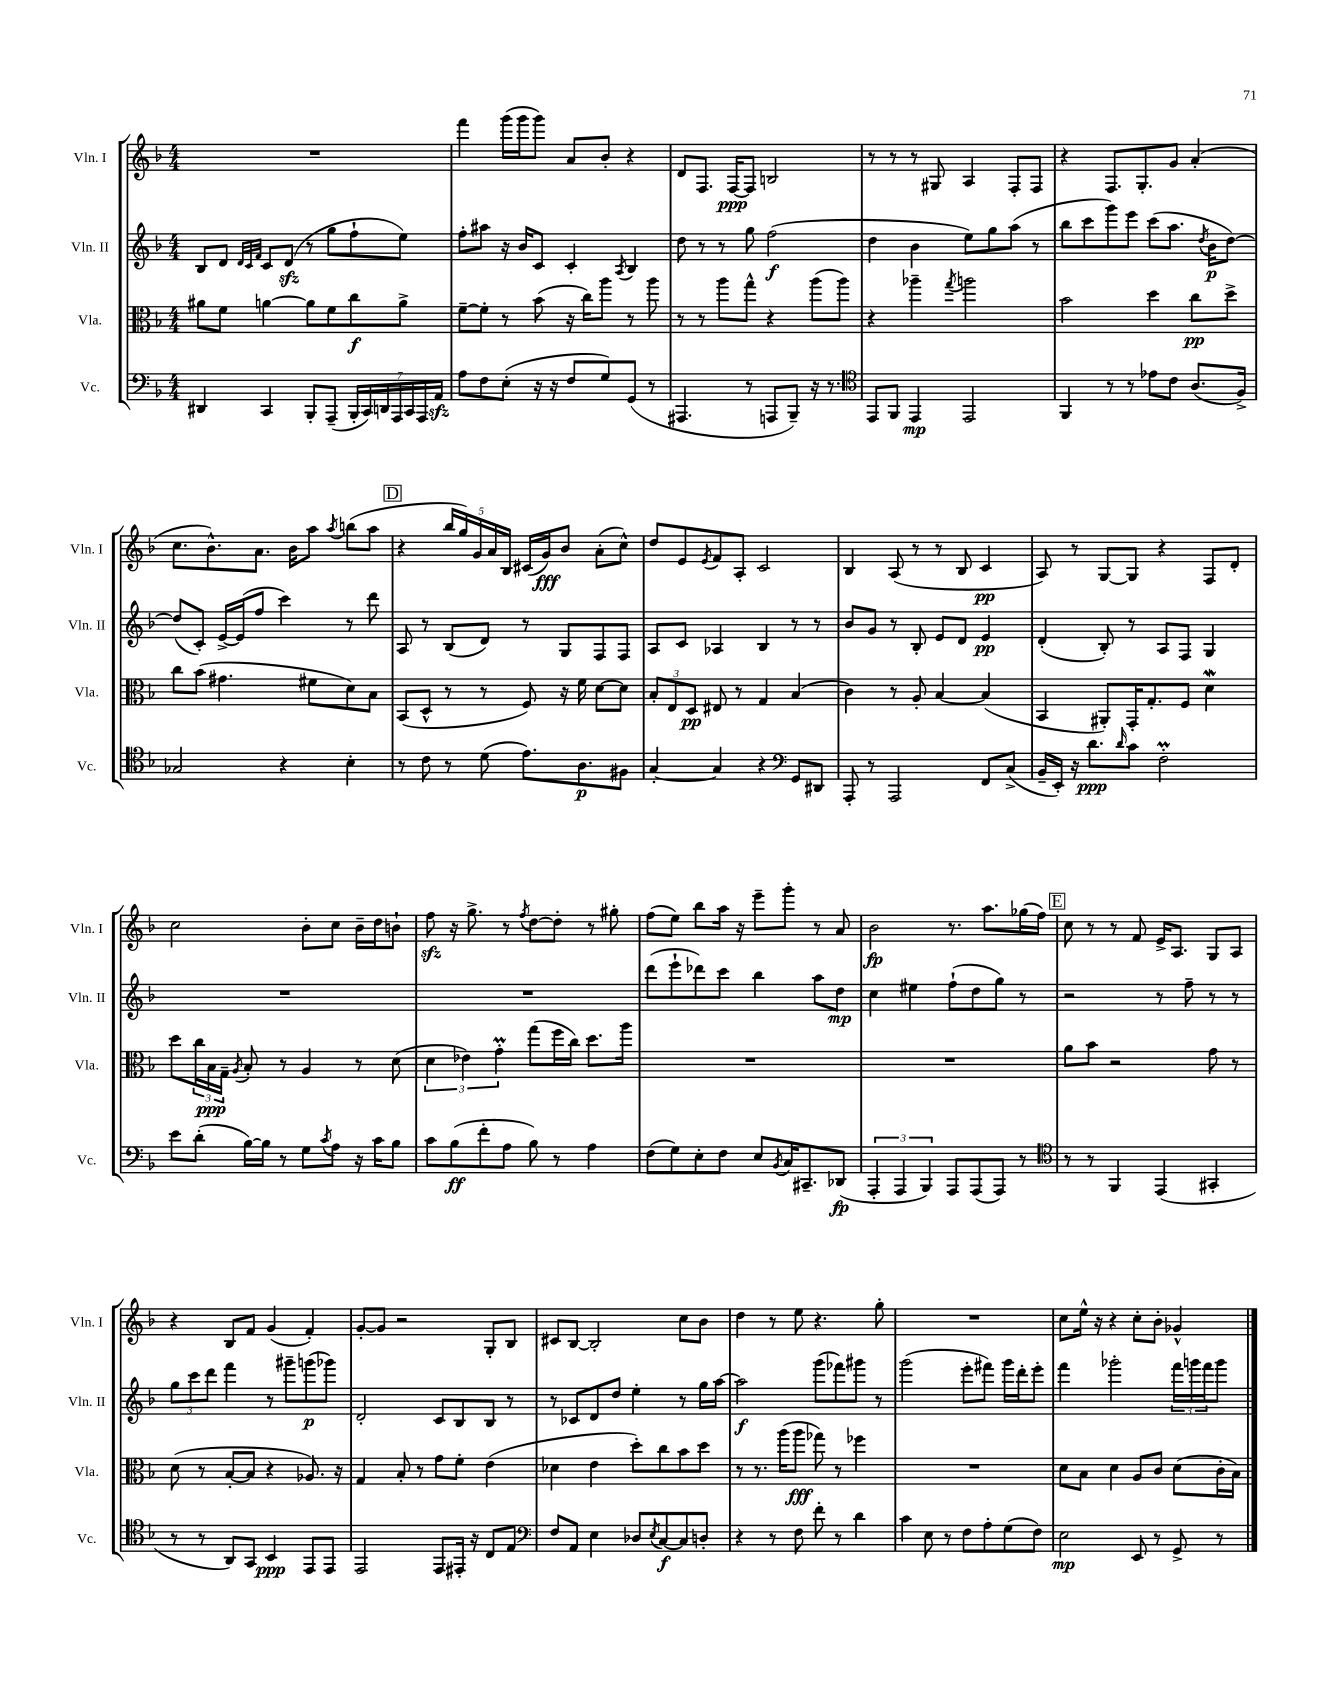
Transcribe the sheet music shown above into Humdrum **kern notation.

**kern	**kern	**kern	**kern
*staff4	*staff3	*staff2	*staff1
*clefF4	*clefC3	*clefG2	*clefG2
*k[b-]	*k[b-]	*k[b-]	*k[b-]
*M4/4	*M4/4	*M4/4	*M4/4
4DD#/	8a#\L	8B-/L	1r
.	8f\J	8d/J	.
.	.	32qqd/LLL	.
.	.	32qqc/	.
.	.	32qqf/JJJ	.
4CC/	[4a\	8c/L	.
.	.	(8d/J	.
8BBB-'/L	8a\]L	8r	.
(8AAA~/J	8f\	8gg\L	.
28BBB-'/LL	8cc\	8ff`\	.
28CC/)	.	.	.
28DD/	.	.	.
28AAA/	.	.	.
.	8a^\J	8ee\J)	.
28CC/	.	.	.
28AAA/	.	.	.
28AA/JJ	.	.	.
=	=	=	=
8A\L	[8f~\L	8ff'\L	4fff\
8F\	8f'\]J	8aa#\J	.
(8E'\J	8r	16r	(16ggg\LL
.	.	16b-/LK	16ggg\J
16r	(8b-\	8c/J	8ggg\J)
16r	.	.	.
8F/L	16r	4c'/	8a/L
.	16cc\LK)	.	.
8G/)	8aa\J	.	8b-'/J
.	.	8qA/	.
(8GG/J	8r	4B-/	4r
8r	8aa\	.	.
=	=	=	=
4.AAA#/	8r	8dd\	8d/L
.	8r	8r	8.F/J
.	8aa\L	8r	.
.	.	.	[16F/LK
8r	8gg^^\J	8gg\	8F/]J
8AAA/L	4r	(2ff\	2B/
8BBB-~/J)	.	.	.
16r	(8aa\L	.	.
8.r	.	.	.
.	8aa\J)	.	.
=	=	=	=
*clefC4	*	*	*
8EE/L	4r	4dd\	8r
8FF/J	.	.	8r
4EE/	4aa-~\	4b-\	8r
.	.	.	8G#/
.	8qgg/	.	.
2EE/	2aa\	8ee\L)	4A/
.	.	8gg\	.
.	.	(8aa\J	8F'/L
.	.	8r	8F/J
=	=	=	=
4FF/	2b-\	8bb-\L	4r
.	.	8ccc\	.
8r	.	8ggg\)	8.F/L
8r	.	8eee\J	.
.	.	.	8.G'/
8e-\L	4dd\	(8ccc\L	.
8c\J	.	8.aa\J	8g/J
(8.A/L	8cc\L	.	(4a'/
.	.	8qdd/	.
.	.	16b-\LK	.
.	8dd^\J	[8dd\J)	.
16F^/Jk)	.	.	.
=	=	=	=
2G-/	8cc\L	(8dd/]L	8.cc\L
.	(8b-\J	8c'/J)	.
.	.	.	8.b-^^\)
.	4.g#\	[16e^/LL	.
.	.	(16e/]J	.
.	.	8ff/J	8.a\J
4r	.	4ccc\)	.
.	.	.	16b-\LK
.	8f#\L	.	8aa\J
.	.	.	8qaa/
4B-'\	8d\)	8r	(8bb\L
.	8B-\J	8ddd\	8aa\J
=	=	=	=
8r	(8BB-/L	8A/	4r
8c\	8D^^/J	8r	.
8r	8r	(8B-/L	20bb-/LL
.	.	.	20gg/)
.	.	.	20g/
(8d\	8r	8d/J)	.
.	.	.	20a/
.	.	.	20B-/JJ
8.e\L)	8F/)	8r	(16c#/LL
.	.	.	16g/J)
.	16r	8G/L	8b-/J
8.A\	16f\	.	.
.	[8d\L	8F/	(8a'\L
8F#\J	8d\]J	8F/J	8cc^^\J)
=	=	=	=
[4G'/	12B-'/L	8A/L	8dd/L
.	12E/	.	.
.	.	8c/J	8e/
.	12D/J	.	.
.	.	.	8qe/
4G/]	8E#/	4A-/	8f/
.	8r	.	8A'/J
4r	4G/	4B-/	2c/
*clefF4	*	*	*
8GG/L	(4B-/	8r	.
8DD#/J	.	8r	.
=	=	=	=
8AAA'/	4c\)	8b-/L	4B-/
8r	.	8g/J	.
2AAA/	8r	8r	(8A/
.	8A'/	8B-'/	8r
.	[4B-/	8e/L	8r
.	.	8d/J	8B-/
8FF/L	(4B-/]	4e/	4c/
(8C^/J	.	.	.
=	=	=	=
16BB-~/LL	4BB-/	(4d'/	8A/)
16EE'/JJ)	.	.	.
16r	.	.	8r
8.d\L	.	.	.
.	8AA#'/L)	8B-'/)	[8G/L
16qqd/	.	.	.
8c\J	16GG'/K	8r	8G/]J
.	8.G'/	.	.
2F'\	.	8A/L	4r
.	8F/J	8F/J	.
.	4d\	4G/	8F/L
.	.	.	8d'/J
=	=	=	=
8e\L	8dd\L	1r	2cc\
(8d'\J	24cc\L	.	.
.	24B-\	.	.
.	24G~\JJ	.	.
.	8qA/	.	.
[16B-\LL)	8B-'/	.	.
16B-\]JJ	.	.	.
8r	8r	.	.
8G\L	4A/	.	8b-'\L
8qc/	.	.	.
8A\J	.	.	8cc\J
16r	8r	.	16b-~\LL
16c\LK	.	.	16dd\J
8B-\J	(8d\	.	8b`\J
=	=	=	=
8c\L	6d\	1r	8ff\
(8B-\	.	.	16r
.	6e-\)	.	.
.	.	.	8.gg^\
8f'\	.	.	.
.	6g'\	.	.
8A\J	.	.	8r
.	.	.	8qff/
8B-\)	(8gg\L	.	[8dd\L
8r	16ff\L	.	8dd'\]J
.	16cc\JJ)	.	.
4A\	8.dd\L	.	8r
.	.	.	8gg#'\
.	16aa\Jk	.	.
=	=	=	=
(8F\L	1r	(8ddd\L	(8ff\L
8G\)	.	8eee`\	8ee\J)
8E'\	.	8ddd-\)	8bb-\L
8F\J	.	8ccc\J	16aa\Jk
.	.	.	16r
8E/L	.	4bb-\	8eee~\L
8qBB-/	.	.	.
16C/K	.	.	8ggg'\J
8.CC#~/	.	.	.
.	.	8aa\L	8r
(8DD-/J	.	8dd\J	8a/
=	=	=	=
6AAA'/	1r	4cc\	2b-\
6AAA/	.	.	.
.	.	4ee#\	.
6BBB-/)	.	.	.
8AAA/L	.	(8ff`\L	8.r
(8AAA/	.	8dd\	.
.	.	.	8.aa\L
8AAA/J)	.	8gg\J)	.
8r	.	8r	(16gg-\L
.	.	.	16ff\JJ)
=	=	=	=
*clefC4	*	*	*
8r	8a\L	2r	8cc\
8r	8b-\J	.	8r
4FF/	2r	.	8r
.	.	.	8f/
(4EE/	.	8r	16e^/LK
.	.	.	8.A/J
.	.	8ff~\	.
4GG#'/	8g\	8r	8G/L
.	8r	8r	8A/J
=	=	=	=
8r	(8d\	12gg\L	4r
.	.	12ccc\	.
8r	8r	.	.
.	.	12ddd\J	.
8AA/L)	[8B-'/L	4fff\	8B-/L
8GG/J	8B-/]J	.	8f/J
4BB-/	4r	8r	(4g/
.	.	8ggg#~\L	.
8EE/L	8.A-/)	(8ggg\	4f'/)
8EE/J	.	8ggg-\J)	.
.	16r	.	.
=	=	=	=
2EE/	4G/	2d'/	[8g'/L
.	.	.	8g/]J
.	8B-'/	.	2r
.	8r	.	.
8EE/L	8g\L	8c/L	.
16EE#'/Jk	8f'\J	8B-/	.
16r	.	.	.
8C/L	(4e\	8B-/J	8G'/L
8E/J	.	8r	8B-/J
=	=	=	=
*clefF4	*	*	*
8F/L	4d-\	8r	8c#/L
8AA/J	.	8c-/L	[8B-/J
4E\	4e\	8d/	2B-'/]
.	.	8dd/J	.
8D-/L	8dd'\L)	4ee'\	.
8qE/	.	.	.
[8C/	8cc\	.	.
8C/]	8b-\	8r	8cc\L
8D'/J	8dd\J	16gg\LL	8b-\J
.	.	[16aa\JJ	.
=	=	=	=
4r	8r	2aa\]	4dd\
.	8.r	.	.
8r	.	.	8r
.	(16aa\LK	.	.
8F\	8aa\J	.	8ee\
8f'\	8gg-\)	(8ggg\L	4.r
8r	8r	8fff-\)	.
4d\	4ff-\	8ggg#\J	.
.	.	8r	8gg'\
=	=	=	=
4c\	1r	(2ggg\	1r
8E\	.	.	.
8r	.	.	.
8F\L	.	8eee'\L	.
8A'\	.	8fff#\J)	.
(8G\	.	16ggg\LL	.
.	.	16ddd'\J	.
8F\J)	.	8eee'\J	.
=	=	=	=
2E\	8d\L	4fff\	8cc\L
.	8B-\J	.	16ee^^\Jk
.	.	.	16r
.	4d\	2ggg-'\	4r
8EE/	8A/L	.	8cc'\L
8r	8c/J	.	8b-'\J
8GG^/	(8d\L	24fff\LL	4g-^^/
.	.	24ggg\	.
.	.	24fff\J	.
8r	16c'\L	8ggg\J	.
.	16B-\JJ)	.	.
==	==	==	==
*-	*-	*-	*-
